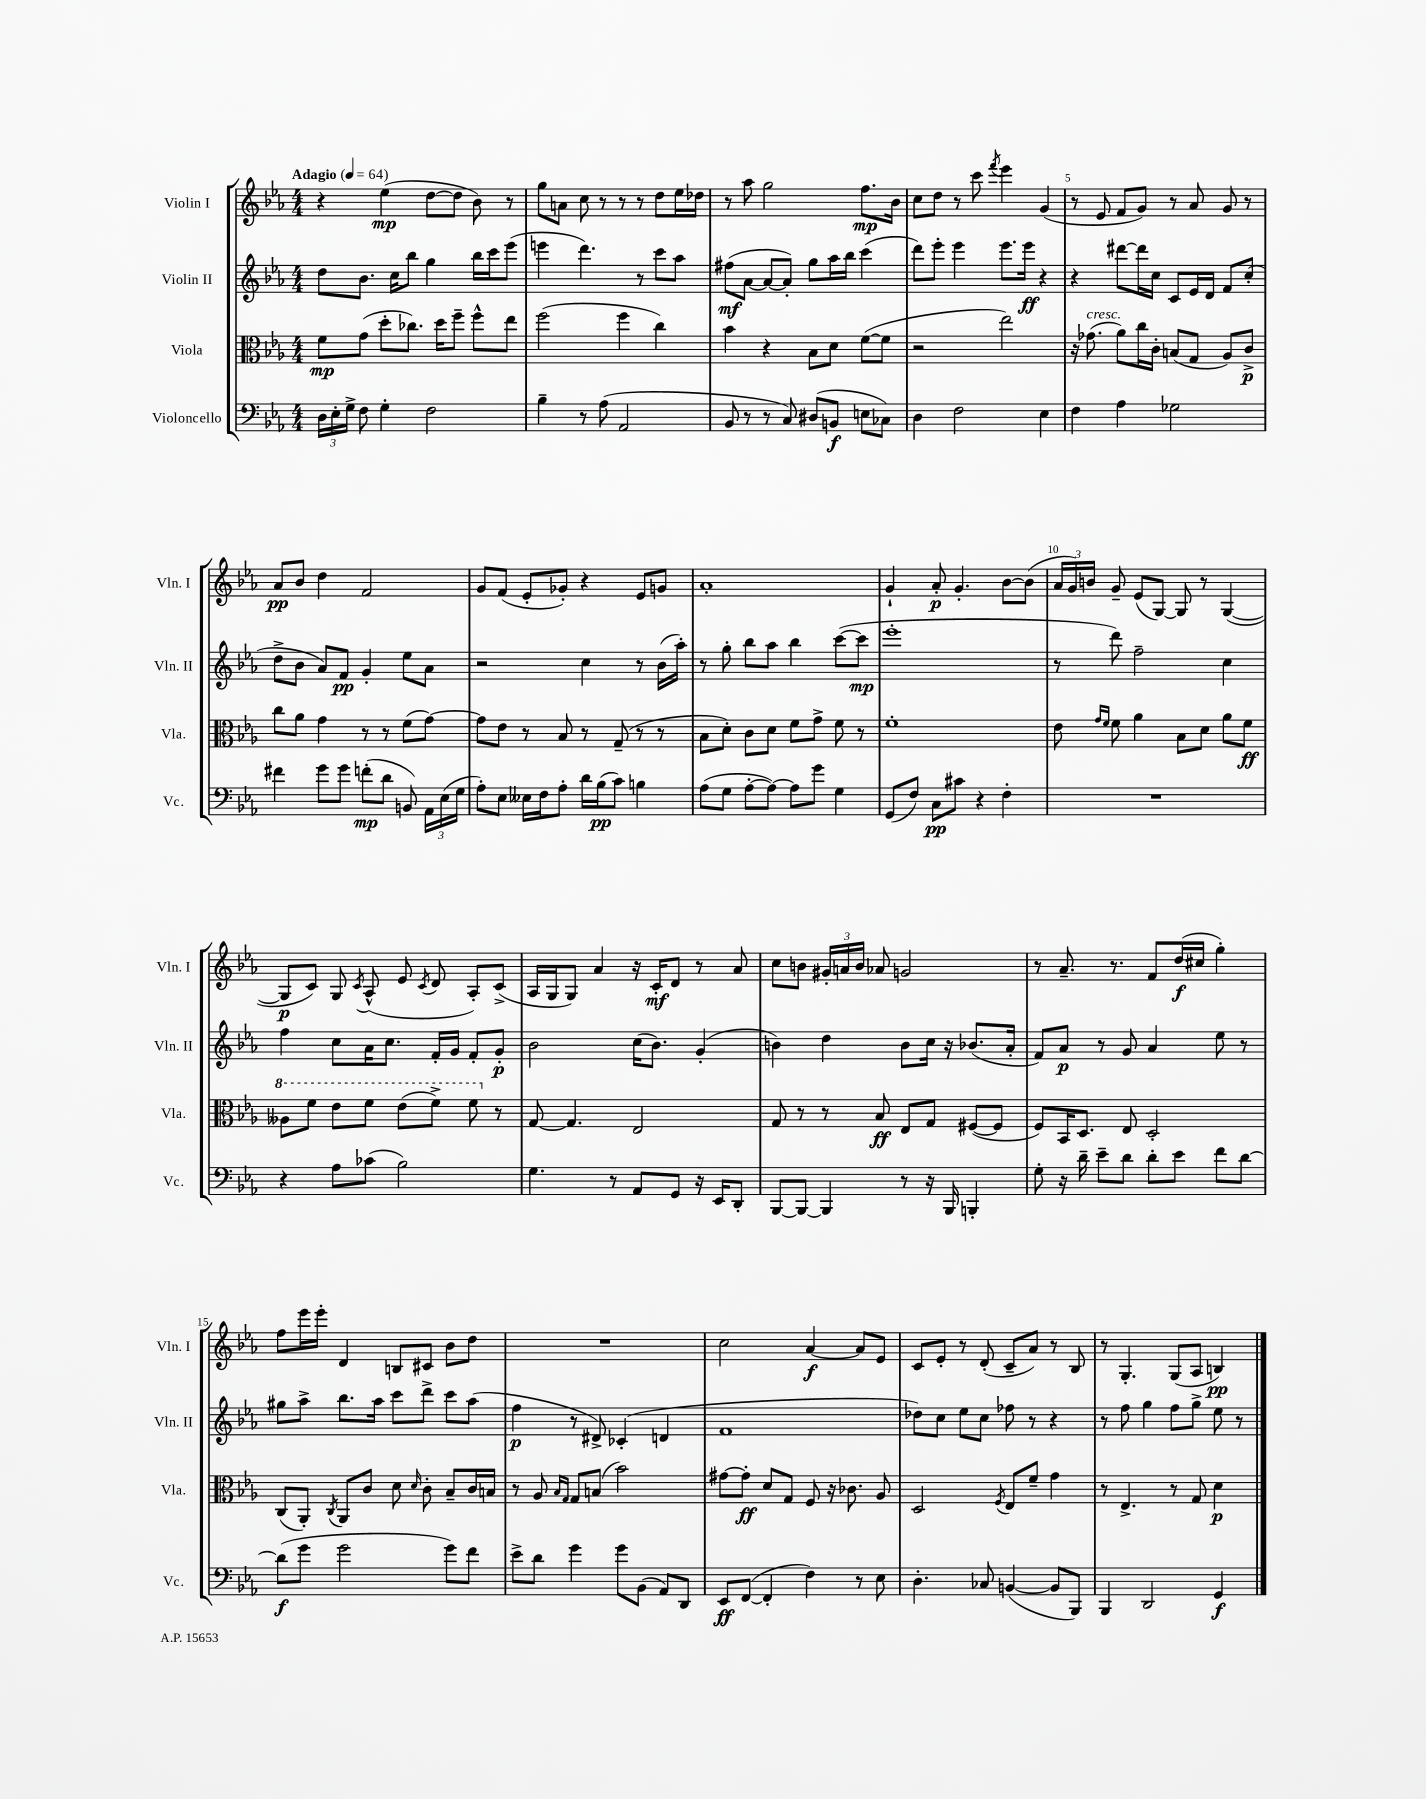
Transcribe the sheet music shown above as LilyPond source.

<<
\new StaffGroup <<
\new Staff = "s0" \with { instrumentName = "Violin I" shortInstrumentName = "Vln. I" } {
    \clef treble \key ees \major \numericTimeSignature \time 4/4 \tempo "Adagio" 4 = 64
    \autoBeamOff r4 ees''4\mp( d''8[~ d''8] bes'8) r8 |
    g''8[ a'8] c''8 r8 r8 r8 d''8[ ees''16 des''16] |
    r8 aes''8 g''2 f''8.[\mp bes'16] |
    c''8[ d''8] r8 c'''8 \acciaccatura { f'''8 } ees'''4 g'4( |
    r8 ees'8 f'8[ g'8]) r8 aes'8 g'8 r8 |
    aes'8[\pp bes'8] d''4 f'2 |
    g'8[ f'8]( ees'8[-. ges'8]-.) r4 ees'8[ g'8] |
    aes'1-. |
    g'4-! aes'8-.\p g'4.-. bes'8[~ bes'8]( |
    \tuplet 3/2 { aes'16[ g'16) b'16] } g'8-- ees'8[( g8]~) g8 r8 g4~( |
    g8[\p c'8]) g8 \acciaccatura { c'8 } aes8-^( ees'8 \acciaccatura { c'8 } d'8 aes8[-.) c'8]->( |
    aes16[ g16 g8]) aes'4 r16 c'16[-.\mf d'8] r8 aes'8 |
    c''8[ b'8] \tuplet 3/2 { gis'16[-. a'16 b'16] } aes'8 g'2 |
    r8 aes'8.-- r8. f'8[ d''16\f( cis''16] g''4-.) |
    f''8[ ees'''16 ees'''16]-. d'4 b8[ cis'8] bes'8[ d''8] |
    R1 |
    c''2 aes'4~\f aes'8[ ees'8] |
    c'8[ ees'8]-. r8 d'8-.( c'8[-- aes'8]) r8 bes8 |
    r8 g4.-. g8[( aes8] b4\pp) \bar "|." |
}
\new Staff = "s1" \with { instrumentName = "Violin II" shortInstrumentName = "Vln. II" } {
    \clef treble \key ees \major \numericTimeSignature \time 4/4
    \autoBeamOff d''8[ bes'8.] c''16[ bes''8] g''4 bes''16[ c'''16 ees'''8]( |
    e'''4 d'''4.) r8 c'''8[ aes''8] |
    fis''8[\mf( aes'8]~ aes'8[~ aes'8]-.) g''8[ aes''16 bes''16] c'''4( |
    d'''8[) ees'''8]-. ees'''4 ees'''8.[ ees'''16]\ff r4 |
    r4 dis'''8[~ dis'''16 c''16] c'8[ ees'16 d'16] f'8[ c''8]-.( |
    d''8[-> bes'8] aes'8[) f'8]\pp g'4-. ees''8[ aes'8] |
    r2 c''4 r8 bes'16[( aes''16]-.) |
    r8 g''8-. bes''8[ aes''8] bes''4 c'''8[~( c'''8]\mp |
    ees'''1-. |
    r8 d'''8) f''2-- c''4 |
    f''4 c''8[ aes'16 c''8.] f'16[-. g'16] f'8[-. g'8]-.\p |
    bes'2 c''16[( bes'8.]) g'4-.( |
    b'4) d''4 b'8[ c''16] r16 bes'8.[( aes'16]-. |
    f'8[) aes'8]\p r8 g'8 aes'4 ees''8 r8 |
    gis''8[ aes''8]-> bes''8.[ aes''16] c'''8[ d'''8]-> c'''8[ aes''8]( |
    f''4\p r8 dis'8->) ces'4-.( d'4 |
    f'1 |
    des''8[) c''8] ees''8[ c''8] fes''8 r8 r4 |
    r8 f''8 g''4 f''8[ g''8]-> ees''8 r8 \bar "|." |
}
\new Staff = "s2" \with { instrumentName = "Viola" shortInstrumentName = "Vla." } {
    \clef alto \key ees \major \numericTimeSignature \time 4/4
    \autoBeamOff f'8[\mp g'8]( d''8[-. ces''8.]) d''16[ f''8]-- f''8[-^ ees''8] |
    f''2( f''4 c''4) |
    bes'4 r4 bes8[ d'8] f'8[~( f'8] |
    r2 ees''2) |
    r16 ges'8.^\markup { \italic "cresc." }( aes'8[) c''16 c'16]-. b8[( g8] aes8[) c'8]->\p |
    c''8[ aes'8] g'4 r8 r8 f'8[( g'8]~) |
    g'8[ ees'8] r8 bes8 r8 g8--( r8 r8 |
    bes8[ d'8]-.) c'8[ d'8] f'8[ g'8]-> f'8 r8 |
    f'1-. |
    ees'8 \grace { g'16[ f'16] } f'8 aes'4 bes8[ d'8] aes'8[ f'8]\ff |
    \ottava #1 aeses'8[ f''8] ees''8[ f''8] ees''8[( f''8]->) f''8 \ottava #0 r8 |
    g8~ g4. ees2 |
    g8 r8 r8 bes8\ff ees8[ g8] fis8[~( fis8] |
    f8[) bes,16 d8.] ees8 d2-. |
    c8[( aes,8]-.) \acciaccatura { c8 } aes,8[ c'8] d'8 \grace { d'16 } c'8-. bes8[-- c'16 b16] |
    r8 aes8 \grace { bes16[ g16] } g8[ b8]( bes'2) |
    gis'8[~ gis'8]-.\ff d'8[ g8] f8 r16 ces'8. aes8 |
    d2 \acciaccatura { f8 } ees8[ f'8]-- g'4 |
    r8 ees4.-> r8 g8 d'4\p \bar "|." |
}
\new Staff = "s3" \with { instrumentName = "Violoncello" shortInstrumentName = "Vc." } {
    \clef bass \key ees \major \numericTimeSignature \time 4/4
    \autoBeamOff \tuplet 3/2 { d16[ ees16-. g16]-> } f8 g4-. f2 |
    bes4-- r8 aes8( aes,2 |
    bes,8 r8 r8 c8) dis8[( b,8]\f e8[ ces8]) |
    d4 f2 ees4 |
    f4 aes4 ges2 |
    fis'4 g'8[ g'8] f'8[-.\mp( d'8] b,8) \tuplet 3/2 { aes,16[ ees16( g16] } |
    aes8[-.) ees8] eeses16[ f16 aes8]-. d'16[ bes16\pp( c'8]) b4 |
    aes8[( g8] aes8[~-. aes8]~) aes8[ g'8] g4 |
    g,8[( f8]) c8[\pp cis'8] r4 f4-. |
    R1 |
    r4 aes8[ ces'8]( bes2) |
    g4. r8 aes,8[ g,8] r16 ees,16[ d,8]-. |
    bes,,8[~ bes,,8]~ bes,,4 r8 r16 bes,,16 b,,4-. |
    g8-. r16 d'16-- ees'8[-- d'8] d'8[-. ees'8] f'8[ d'8]~ |
    d'8[\f( g'8] g'2 g'8[) f'8] |
    ees'8[-> d'8] g'4 g'8[ bes,8]( aes,8[) d,8] |
    ees,8[\ff f,8]~( f,4-. f4) r8 ees8 |
    d4.-. ces8 b,4~( b,8[ bes,,8]) |
    bes,,4 d,2 g,4\f \bar "|." |
}
>>
>>
\layout { \context { \Score \override BarNumber.break-visibility = ##(#f #t #t) barNumberVisibility = #(every-nth-bar-number-visible 5) } }
